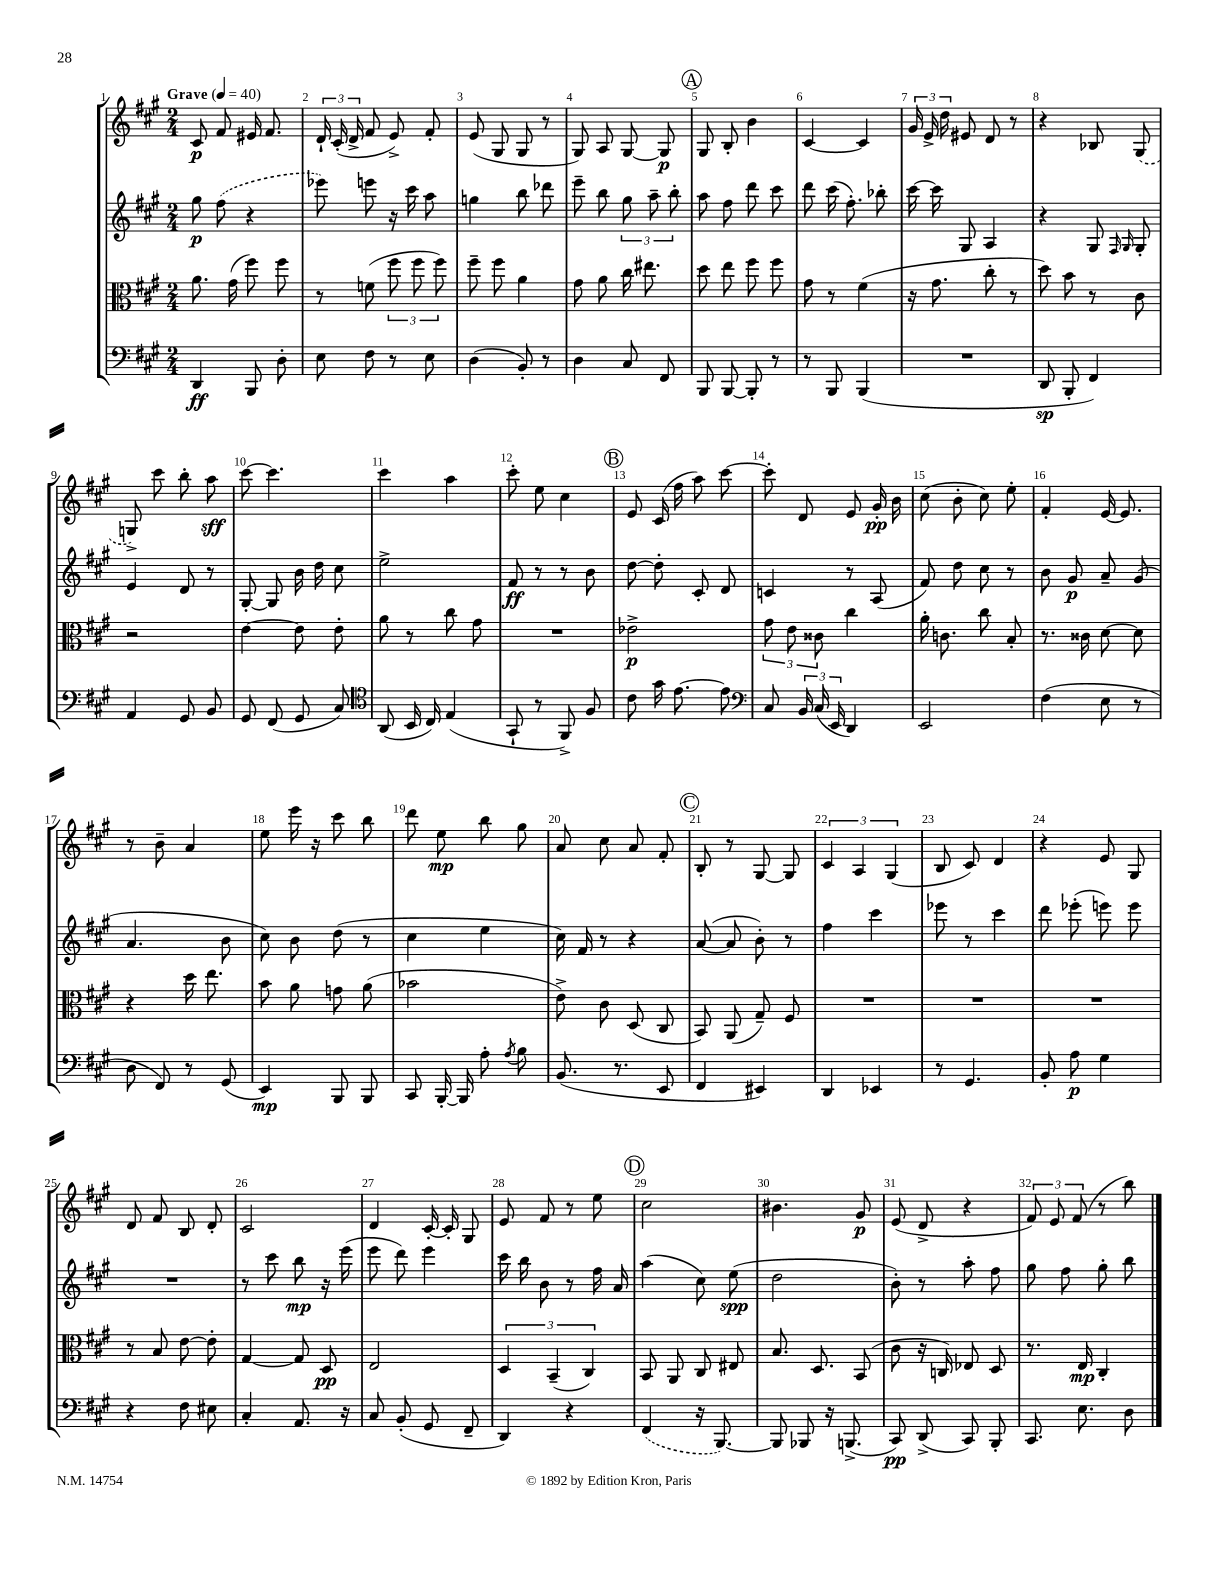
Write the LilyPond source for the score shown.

<<
\new StaffGroup <<
\new Staff = "s0" {
    \clef treble \key a \major \numericTimeSignature \time 2/4 \tempo "Grave" 4 = 40
    \autoBeamOff cis'8\p fis'8 eis'16 fis'8. |
    \tuplet 3/2 { d'16-! cis'16-.( d'16-> } fis'8 e'8->) fis'8-. |
    e'8( gis8 gis8 r8 |
    gis8) a8 gis8~ gis8\p |
    \mark \markup { \circle "A" } gis8 b8-. b'4 |
    cis'4~ cis'4 |
    \tuplet 3/2 { gis'16 e'16-> d''16 } eis'8 d'8 r8 |
    r4 bes8 \once \slurDashed gis8( |
    g8->) cis'''8 b''8-. a''8\sff |
    cis'''8~ cis'''4. |
    cis'''4 a''4 |
    cis'''8-. e''8 cis''4 |
    \mark \markup { \circle "B" } e'8 cis'16( fis''16 a''8) cis'''8~ |
    cis'''8-. d'8 e'8 gis'16-.\pp b'16 |
    cis''8( b'8-. cis''8) e''8-. |
    fis'4-. e'16~ e'8. |
    r8 b'8-- a'4 |
    e''8 e'''16 r16 cis'''8 b''8 |
    d'''8 e''8\mp b''8 gis''8 |
    a'8 cis''8 a'8 fis'8-. |
    \mark \markup { \circle "C" } b8-. r8 gis8~ gis8 |
    \tuplet 3/2 { cis'4 a4 gis4( } |
    b8 cis'8) d'4 |
    r4 e'8 gis8 |
    d'8 fis'8 b8 d'8-. |
    cis'2 |
    d'4 cis'16~-. cis'16-. gis8 |
    e'8 fis'8 r8 e''8 |
    \mark \markup { \circle "D" } cis''2 |
    bis'4. gis'8\p |
    e'8( d'8-> r4 |
    \tuplet 3/2 { fis'8) e'8 fis'8( } r8 b''8) \bar "|." |
}
\new Staff = "s1" {
    \clef treble \key a \major \numericTimeSignature \time 2/4
    \autoBeamOff gis''8\p \once \slurDashed fis''8( r4 |
    ees'''8) e'''8 r16 cis'''16 a''8 |
    g''4 b''8 des'''8 |
    e'''8-- b''8 \tuplet 3/2 { gis''8 a''8-- b''8-. } |
    \mark \markup { \circle "A" } a''8 fis''8 d'''8 cis'''8 |
    d'''8 cis'''16( fis''8.-.) bes''8-. |
    cis'''16~ cis'''16 gis8 a4 |
    r4 gis8 \grace { fis16 gis16 } gis8-. |
    e'4 d'8 r8 |
    gis8~-. gis8 b'16 d''16 cis''8 |
    e''2-> |
    fis'8\ff r8 r8 b'8 |
    \mark \markup { \circle "B" } d''8~ d''8-. cis'8-. d'8 |
    c'4 r8 a8( |
    fis'8) d''8 cis''8 r8 |
    b'8 gis'8\p a'8-- gis'8( |
    a'4. b'8 |
    cis''8) b'8 d''8( r8 |
    cis''4 e''4 |
    cis''16) fis'16 r8 r4 |
    \mark \markup { \circle "C" } a'8~( a'8 b'8-.) r8 |
    fis''4 cis'''4 |
    ees'''8 r8 cis'''4 |
    d'''8 ees'''8-.( e'''8) e'''8 |
    R2 |
    r8 cis'''8 b''8\mp r16 e'''16( |
    e'''8 d'''8) e'''4 |
    cis'''16 b''16 b'8 r8 fis''16 a'16 |
    \mark \markup { \circle "D" } a''4( cis''8) e''8\spp( |
    d''2 |
    b'8-.) r8 a''8-. fis''8 |
    gis''8 fis''8 gis''8-. b''8 \bar "|." |
}
\new Staff = "s2" {
    \clef alto \key a \major \numericTimeSignature \time 2/4
    \autoBeamOff a'8. gis'16( fis''8) fis''8 |
    r8 f'8( \tuplet 3/2 { fis''8 fis''8 fis''8) } |
    fis''8-- fis''8 a'4 |
    gis'8 a'8 cis''16 eis''8. |
    \mark \markup { \circle "A" } d''8 e''8 fis''8 fis''8 |
    gis'8 r8 fis'4( |
    r16 gis'8. cis''8-. r8 |
    d''8) b'8 r8 cis'8 |
    r2 |
    e'4~ e'8 e'8-. |
    a'8 r8 cis''8 gis'8 |
    R2 |
    \mark \markup { \circle "B" } ees'2->\p |
    \tuplet 3/2 { gis'8 e'8 cisis'8 } cis''4 |
    a'16-. c'8. cis''8 b8-. |
    r8. cisis'16 d'8~ d'8 |
    r4 d''16 e''8. |
    b'8 a'8 g'8 a'8( |
    bes'2 |
    e'8->) cis'8 d8( cis8 |
    \mark \markup { \circle "C" } b,8) a,8( gis8--) fis8 |
    R2 |
    R2 |
    R2 |
    r8 b8 e'8~ e'8-. |
    gis4~ gis8 d8\pp |
    e2 |
    \tuplet 3/2 { d4 b,4--( cis4) } |
    \mark \markup { \circle "D" } b,8 a,8 cis8 eis8 |
    b8. d8. b,8( |
    cis'8 r16 c16) ees8 d8 |
    r8. e16\mp cis4-. \bar "|." |
}
\new Staff = "s3" {
    \clef bass \key a \major \numericTimeSignature \time 2/4
    \autoBeamOff d,4\ff b,,8 d8-. |
    e8 fis8 r8 e8 |
    d4( b,8-.) r8 |
    d4 cis8 fis,8 |
    \mark \markup { \circle "A" } b,,8 b,,8~ b,,8-. r8 |
    r8 b,,8 b,,4( |
    R2 |
    d,8\sp b,,8-. fis,4) |
    a,4 gis,8 b,8 |
    gis,8 fis,8( gis,8 cis8) |
    \clef tenor a,8( b,16 cis16) e4( |
    gis,8-! r8 fis,8->) fis8 |
    \mark \markup { \circle "B" } cis'8 gis'16 e'8.~ e'8 |
    \clef bass cis8 \tuplet 3/2 { b,16 cis16( e,16 } d,4) |
    e,2 |
    fis4( e8 r8 |
    d8 fis,8) r8 gis,8( |
    e,4\mp) b,,8 b,,8 |
    cis,8 b,,16~-. b,,16 a8-. \acciaccatura { a8 } b8 |
    b,8.( r8. e,8 |
    \mark \markup { \circle "C" } fis,4 eis,4) |
    d,4 ees,4 |
    r8 gis,4. |
    b,8-. a8\p gis4 |
    r4 fis8 eis8 |
    cis4-. a,8. r16 |
    cis8 b,8-.( gis,8 fis,8-- |
    d,4) r4 |
    \mark \markup { \circle "D" } \once \slurDashed fis,4( r16 b,,8.~) |
    b,,8 bes,,8 r16 b,,8.->( |
    cis,8\pp) d,8->( cis,8) b,,8-. |
    cis,8. e8. d8 \bar "|." |
}
>>
>>
\layout { \context { \Score \override BarNumber.break-visibility = ##(#f #t #t) barNumberVisibility = #all-bar-numbers-visible } }
